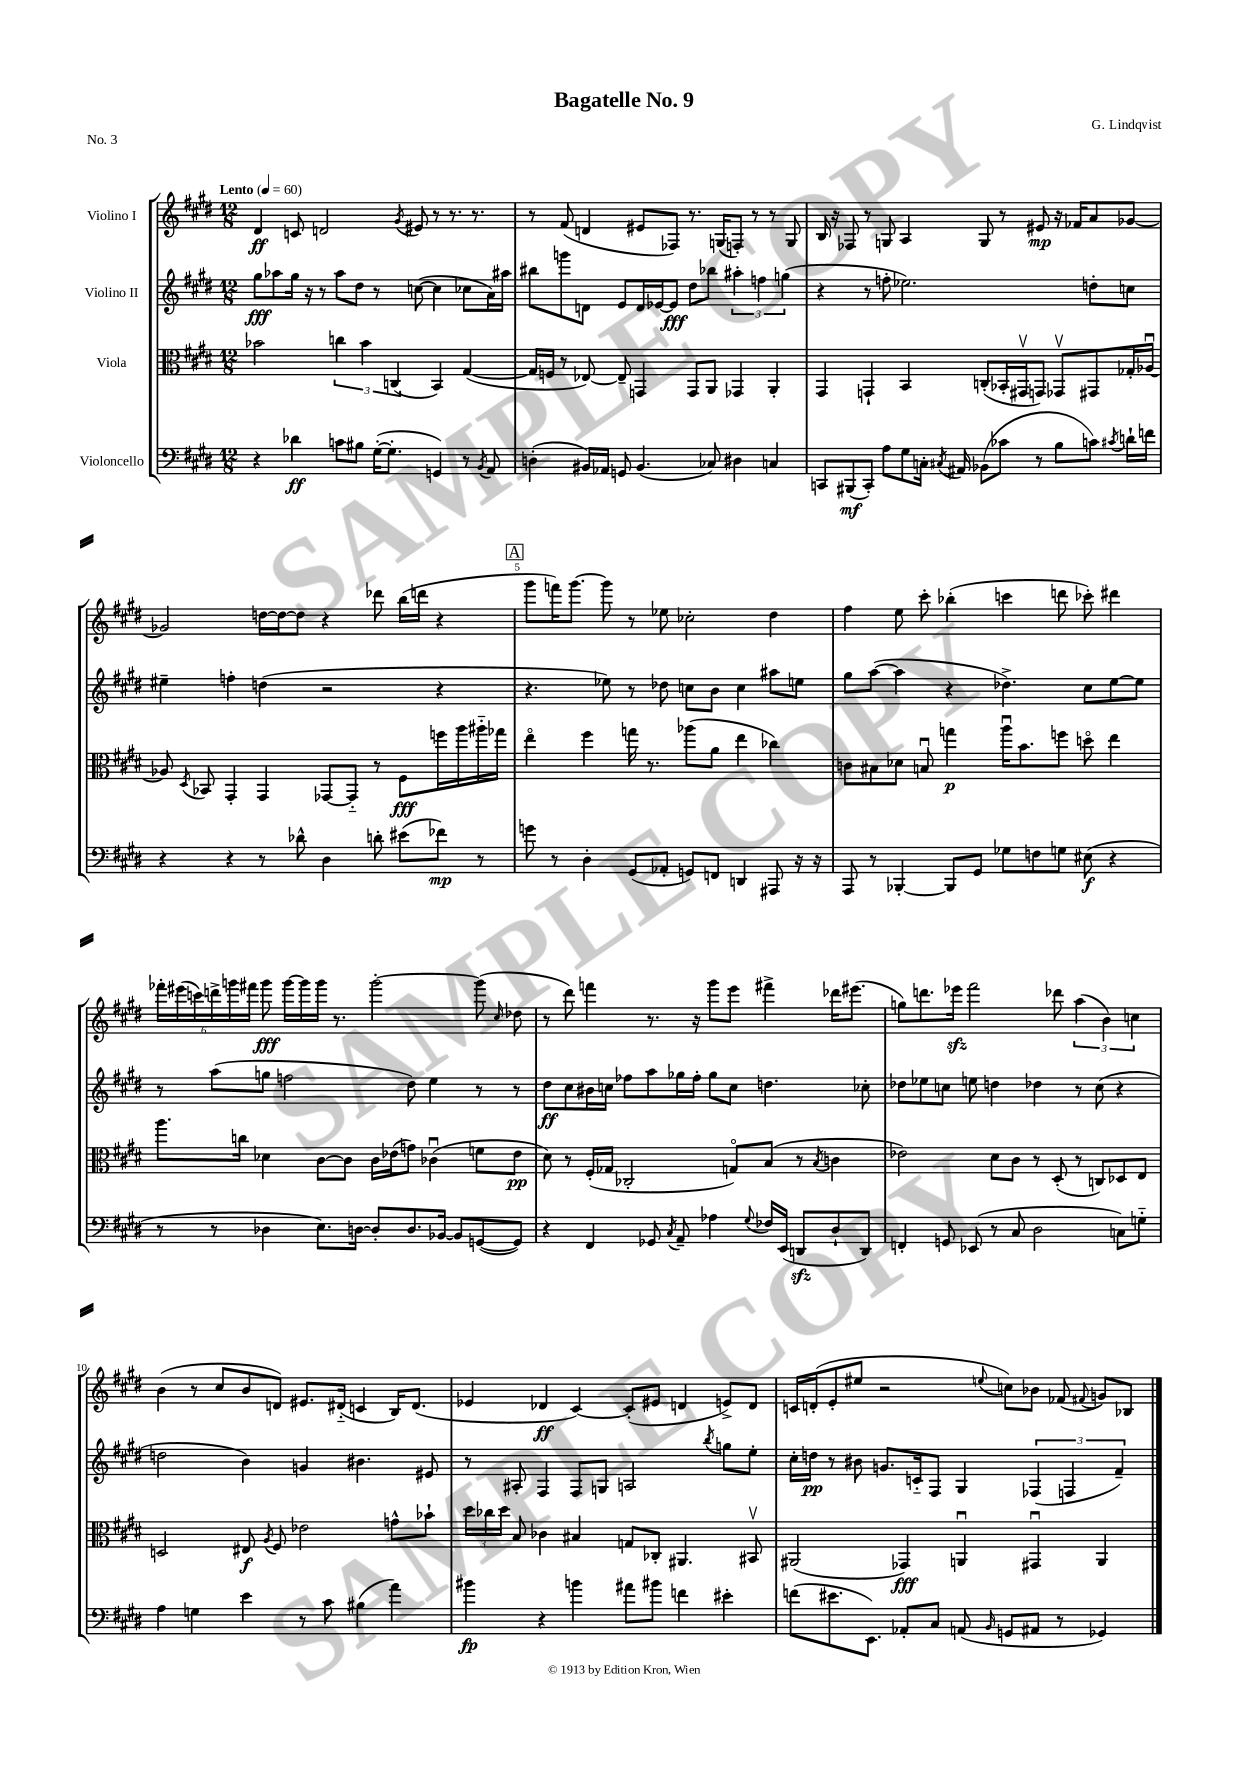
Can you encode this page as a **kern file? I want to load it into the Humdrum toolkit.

**kern	**dynam	**kern	**dynam	**kern	**dynam	**kern	**dynam
*part4	*part4	*part3	*part3	*part2	*part2	*part1	*part1
*staff4	*staff4	*staff3	*staff3	*staff2	*staff2	*staff1	*staff1
*I"Violoncello	*	*I"Viola	*	*I"Violino II	*	*I"Violino I	*
*clefF4	*	*clefC3	*	*clefG2	*	*clefG2	*
*k[f#c#g#d#]	*	*k[f#c#g#d#]	*	*k[f#c#g#d#]	*	*k[f#c#g#d#]	*
*M12/8	*	*M12/8	*	*M12/8	*	*M12/8	*
*MM60	*	*MM60	*	*MM60	*	*MM60	*
=1	=1	=1	=1	=1	=1	=1	=1
!	!	!	!	!	!	!LO:TX:a:B:t=Lento	!
4r	.	2b-X\	.	8gg#\L	fff	4d#/	ff
.	.	.	.	8aa-X\	.	.	.
4d-X\	ff	.	.	16gg#\Jk	.	8cn/	.
.	.	.	.	16r	.	.	.
.	.	.	.	8r	.	2dn/	.
8cn\L	.	6ccn\	.	8aa-\L	.	.	.
8B#X\J	.	.	.	8dd#\J	.	.	.
.	.	6b-\	.	.	.	.	.
([16G#'\KL	.	.	.	8r	.	.	.
8.G#'\J]	.	.	.	.	.	.	.
.	.	(6Cn/	.	.	.	.	.
.	.	.	.	.	.	8qg#/	.
.	.	.	.	([8ccn\	.	8e#X/	.
4GGn/)	.	4BB/)	.	4cc\]	.	8r	.
.	.	.	.	.	.	8.r	.
8r	.	([4G#/	.	8cc-X\L	.	.	.
.	.	.	.	.	.	8.r	.
8qBB/	.	.	.	.	.	.	.
8AA/	.	.	.	16a\L)	.	.	.
.	.	.	.	16aa#X\JJ	.	.	.
=2	=2	=2	=2	=2	=2	=2	=2
(4Dn'\	.	16G#/LL]	.	8bb#X\L	.	8r	.
.	.	16Fn/JJ	.	.	.	.	.
.	.	8r	.	8gggn\	.	(8f#/	.
16BB#X/LL)	.	[8E-X/)	.	8dn\J	.	4dn/	.
16AA-X/JJ	.	.	.	.	.	.	.
8GGn/	.	8E-~/]	.	8e/L	.	.	.
(4.BB#/	.	4GGn/	.	16d/L	.	8e#X/L	.
.	.	.	.	[16e-X/J	.	.	.
.	.	.	.	8e-/J]	fff	8F-X/J)	.
.	.	8GG/L	.	8dd#\L	.	8.r	.
8C-X/)	.	8AA/J	.	8bb-X\J	.	.	.
.	.	.	.	.	.	(16Gn/KL	.
4D#X\	.	4GG-X/	.	6aa#X'\	.	8Fn'/J)	.
.	.	.	.	.	.	8r	.
.	.	.	.	6ffn\	.	.	.
4Cn/	.	4AA'/	.	.	.	8r	.
.	.	.	.	(6ggn\	.	.	.
.	.	.	.	.	.	8G/	.
=3	=3	=3	=3	=3	=3	=3	=3
8CCn/L	.	4GG#/	.	4r	.	16B/	.
.	.	.	.	.	.	16r	.
(8BBB#X/	mf	.	.	.	.	8F-X/	.
8CC'/J)	.	4GGn`/	.	8r	.	8r	.
8A\L	.	.	.	8ffn'\	.	8Gn/	.
8G#\	.	4BB/	.	2.ee-X\)	.	4A/	.
16Cn'\Jk	.	.	.	.	.	.	.
8qC#X/	.	.	.	.	.	.	.
16AA#X/	.	.	.	.	.	.	.
(8BB-X\L	.	(8Cn'/L	.	.	.	8G/	.
8c-X\J	.	16BB-X'/L	.	.	.	8r	.
.	.	16GG#Xv/J	.	.	.	.	.
8r	.	8GGn/J)	.	.	.	8e#X/	mp
8B\L	.	8GG-Xv/L	.	.	.	16r	.
.	.	.	.	.	.	16f-X/KL	.
8cn\J)	.	8GG#X/	.	8ddn'\L	.	8a/	.
8qc#X/	.	.	.	.	.	.	.
16dn`\LL	.	16G-X'/L	.	8ccn\J	.	[8g-X/J	.
16fn\JJ	.	[16A-Xu/JJ	.	.	.	.	.
!!LO:LB:g=z
=4	=4	=4	=4	=4	=4	=4	=4
4r	.	8A-X/]	.	4ee#X~\	.	2g-X/]	.
.	.	8qD#/	.	.	.	.	.
.	.	8BB-X/	.	.	.	.	.
4r	.	4GG#'/	.	4ffn'\	.	.	.
8r	.	4GG#/	.	(4ddn\	.	[16ddn\LL	.
.	.	.	.	.	.	16dd\J_	.
8d-X^^\	.	.	.	.	.	8dd\J]	.
4D#\	.	[8GG-X/L	.	2r	.	4r	.
.	.	8GG-/J]	.	.	.	.	.
8dn'\	.	8r	.	.	.	8ddd-X\	.
(8e#X\L	.	8F#\L	fff	.	.	(16bb\LL	.
.	.	.	.	.	.	16dddn\JJ	.
8f-X\J)	mp	16ffn\L	.	4r	.	4r	.
.	.	16aa\	.	.	.	.	.
8r	.	16aa#X\	.	.	.	.	.
.	.	16gg-X\JJ	.	.	.	.	.
!!LO:REH:place=s1:t=A
=5	=5	=5	=5	=5	=5	=5	=5
8gn\	.	4ee\	.	4.r	.	8ggg#\L	.
8r	.	.	.	.	.	16fffn\K)	.
.	.	.	.	.	.	[8.ggg#\J	.
4D#'\	.	4ff#\	.	.	.	.	.
.	.	.	.	8ee-X\)	.	8ggg#\]	.
(8GG#/L	.	16ggn\	.	8r	.	8r	.
.	.	8.r	.	.	.	.	.
8AA-X'/J	.	.	.	8dd-X\	.	8ee-X\	.
8GGn/L)	.	(8aa-X\L	.	8ccn\L	.	2cc-X'\	.
8FFn/J	.	8a\J	.	8b\J	.	.	.
4DDn/	.	4ee\	.	4cc\	.	.	.
8AAA#X/	.	4cc-X\)	.	8aa#X\L	.	4dd#\	.
16r	.	.	.	8een\J	.	.	.
16r	.	.	.	.	.	.	.
=6	=6	=6	=6	=6	=6	=6	=6
8AAA/	.	8cn\L	.	8gg#\L	.	4ff#\	.
8r	.	8B#X\	.	([8aa\J	.	.	.
[4BBB-X'/	.	8d-X\J	.	4aa\]	.	8ee\	.
.	.	8Bnu/	.	.	.	8ccc#'\	.
8BBB-/L]	.	4ggn\	p	4r	.	(4bb-X'\	.
8GG#/J	.	.	.	.	.	.	.
8G-X\L	.	16aau\KL	.	4.dd-X^\)	.	4cccn\	.
.	.	8.b\	.	.	.	.	.
8Fn\	.	.	.	.	.	.	.
8Gn\J	.	8ffn\J	.	.	.	8dddn\	.
(8E#X\	f	8ddn\	.	8cc#\L	.	8ccc-X'\)	.
4r	.	4ee\	.	[8ee\	.	4ddd#X\	.
.	.	.	.	8ee\J]	.	.	.
!!LO:LB:g=z
=7	=7	=7	=7	=7	=7	=7	=7
8r	.	8.aa\L	.	8r	.	24fff-X'\LL	.
.	.	.	.	.	.	(24eee#X\	.
.	.	.	.	.	.	24cccn\)	.
8r	.	.	.	(8aa\L	.	24dddn^\	.
.	.	.	.	.	.	24gggn\	.
.	.	16ccn\Jk	.	.	.	.	.
.	.	.	.	.	.	24fff#X\JJ	.
4D-X\	.	4d-X\	.	8ggn\J	.	8ggg\	fff
.	.	.	.	2ffn\	.	[16ggg\LL	.
.	.	.	.	.	.	16ggg\]	.
8.E\L)	.	[8c#\L	.	.	.	16ggg\JJ	.
.	.	.	.	.	.	8.r	.
.	.	8c#\J]	.	.	.	.	.
[16Dn\Jk	.	.	.	.	.	.	.
8D'/L]	.	16c#\LL	.	.	.	[2ggg'\	.
.	.	(16e-X\J	.	.	.	.	.
8.D/	.	8gn\J)	.	8dd#\)	.	.	.
.	.	(4c-Xu\	.	4ee\	.	.	.
[16BB-X/Jk	.	.	.	.	.	.	.
8BB-/L]	.	.	.	.	.	.	.
([8GGn/	.	8fn\L	.	8r	.	(8ggg\]	.
.	.	.	.	.	.	16qqcc#/	.
8GG/J])	.	8e-\J	pp	8r	.	8dd-X\	.
=8	=8	=8	=8	=8	=8	=8	=8
4r	.	8d#\)	.	8dd#\L	ff	8r	.
.	.	8r	.	8cc#\	.	8ddd#\)	.
4FF#/	.	(16F#'/LL	.	16b#X\L	.	4fffn\	.
.	.	16G-X/JJ	.	16ccn\JJ	.	.	.
.	.	2C-X'/	.	8ff-X\L	.	.	.
8GG-X/	.	.	.	8aa\	.	8.r	.
8qC#/	.	.	.	.	.	.	.
8AA~/	.	.	.	16gg-X\L	.	.	.
.	.	.	.	16ff-'\JJ	.	16r	.
4A-X\	.	.	.	8gg-\L	.	8ggg#\L	.
.	.	8Gn/L)	.	8cc\J	.	8eee\J	.
8qqG#/	.	.	.	.	.	.	.
16F-X/LL	.	(8B/J	.	4.ddn\	.	4fff#X^\	.
(16EE/JJ	.	.	.	.	.	.	.
8DDnzz/L	.	8r	.	.	.	.	.
.	.	8qB/	.	.	.	.	.
8D#`/	.	4cn\	.	.	.	16ddd-X\KL	.
.	.	.	.	.	.	(8.eee#X\J	.
8DD/J)	.	.	.	8cc-X'\	.	.	.
=9	=9	=9	=9	=9	=9	=9	=9
4FFn'/	.	2e-X\)	.	8dd-X\L	.	8ggn\L)	.
.	.	.	.	8ee-X\	.	8.dddn\	.
8GGn/	.	.	.	8ccn\J	.	.	.
.	.	.	.	.	.	16eee-Xzz\Jk	.
(8EE-X/	.	.	.	8een\	.	2fff#\	.
8r	.	8d#\L	.	4ddn\	.	.	.
8C#/	.	8c#\J	.	.	.	.	.
2D#\	.	8r	.	4dd-X\	.	.	.
.	.	(8D#'/	.	.	.	8ddd-X\	.
.	.	8r	.	8r	.	(6aa\	.
.	.	8Cn/L)	.	(8cc\	.	.	.
.	.	.	.	.	.	6b\)	.
8Cn\L)	.	8D-X/	.	4r	.	.	.
.	.	.	.	.	.	6ccn\	.
8Gn\J	.	8E/J	.	.	.	.	.
!!LO:LB:g=z
=10	=10	=10	=10	=10	=10	=10	=10
4A\	.	2Dn/	.	2ddn\	.	(4b\	.
4Gn\	.	.	.	.	.	8r	.
.	.	.	.	.	.	8cc#/L	.
4e\	.	8E#X/	f	4b\)	.	8b/	.
.	.	8qA/	.	.	.	.	.
.	.	8F#/	.	.	.	8dn/J)	.
8r	.	2e-X\	.	4gn/	.	8.e#X/L	.
8c#\	.	.	.	.	.	.	.
.	.	.	.	.	.	(16d#X/Jk	.
(4B#X\	.	.	.	4.b#X\	.	4cn/	.
4a\)	.	8gn^^\L	.	.	.	16B/KL)	.
.	.	.	.	.	.	(8.d#/J	.
.	.	8b-X`\J	.	8e#X/	.	.	.
=11	=11	=11	=11	=11	=11	=11	=11
4b#X\	fp	24dd#\LL	.	8r	.	4e-X/	.
.	.	24cc-X\	.	.	.	.	.
.	.	24dd#\JJ	.	.	.	.	.
.	.	8B/	.	8A#X'/	.	.	.
4r	.	4c-X\	.	4F#/	.	4d-X/	ff
4bn\	.	4B#X/	.	8F#/L	.	[4c#/)	.
.	.	.	.	8Gn/J	.	.	.
8a#X\L	.	8Gn/L	.	2An/	.	(8c#'/L]	.
8b#X\J	.	8C-X'/J	.	.	.	8e#X/J	.
4fn\	.	4.AA#X/	.	.	.	4dn/	.
.	.	.	.	8qbb/	.	.	.
4e#X'\	.	.	.	8ggn\L	.	8en^/L)	.
.	.	8BB#Xv/	.	8ee'\J	.	8d/J	.
=12	=12	=12	=12	=12	=12	=12	=12
(8fn\L	.	(2AA#X/	.	16cc#'\LL	.	16cn/LL	.
.	.	.	.	16ddn\JJ	pp	(16dn'/J	.
8.e#X\	.	.	.	8r	.	8e'/	.
.	.	.	.	8b#X\	.	8ee#X/J	.
8.EE\J)	.	.	.	.	.	.	.
.	.	.	.	8.gn/L	.	2r	.
8AA-X'/L	.	4GG-X/)	fff	.	.	.	.
.	.	.	.	16cn/k	.	.	.
8C#/J	.	.	.	8F#/J	.	.	.
(8AAn/	.	4AAnu/	.	4G#/	.	.	.
16qqBB/	.	.	.	.	.	8qqeen/	.
8GGn/L	.	.	.	.	.	8ccn\L)	.
8AA#X/J	.	4GG#Xu/	.	(6F-X/	.	8b-X\J	.
8r	.	.	.	.	.	(8f-X/	.
.	.	.	.	6Fn/	.	.	.
.	.	.	.	.	.	8qqf#X/	.
4GG-X/)	.	4AA/	.	.	.	8gn/L)	.
.	.	.	.	6f#~/)	.	.	.
.	.	.	.	.	.	8B-X/J	.
==	==	==	==	==	==	==	==
*-	*-	*-	*-	*-	*-	*-	*-
